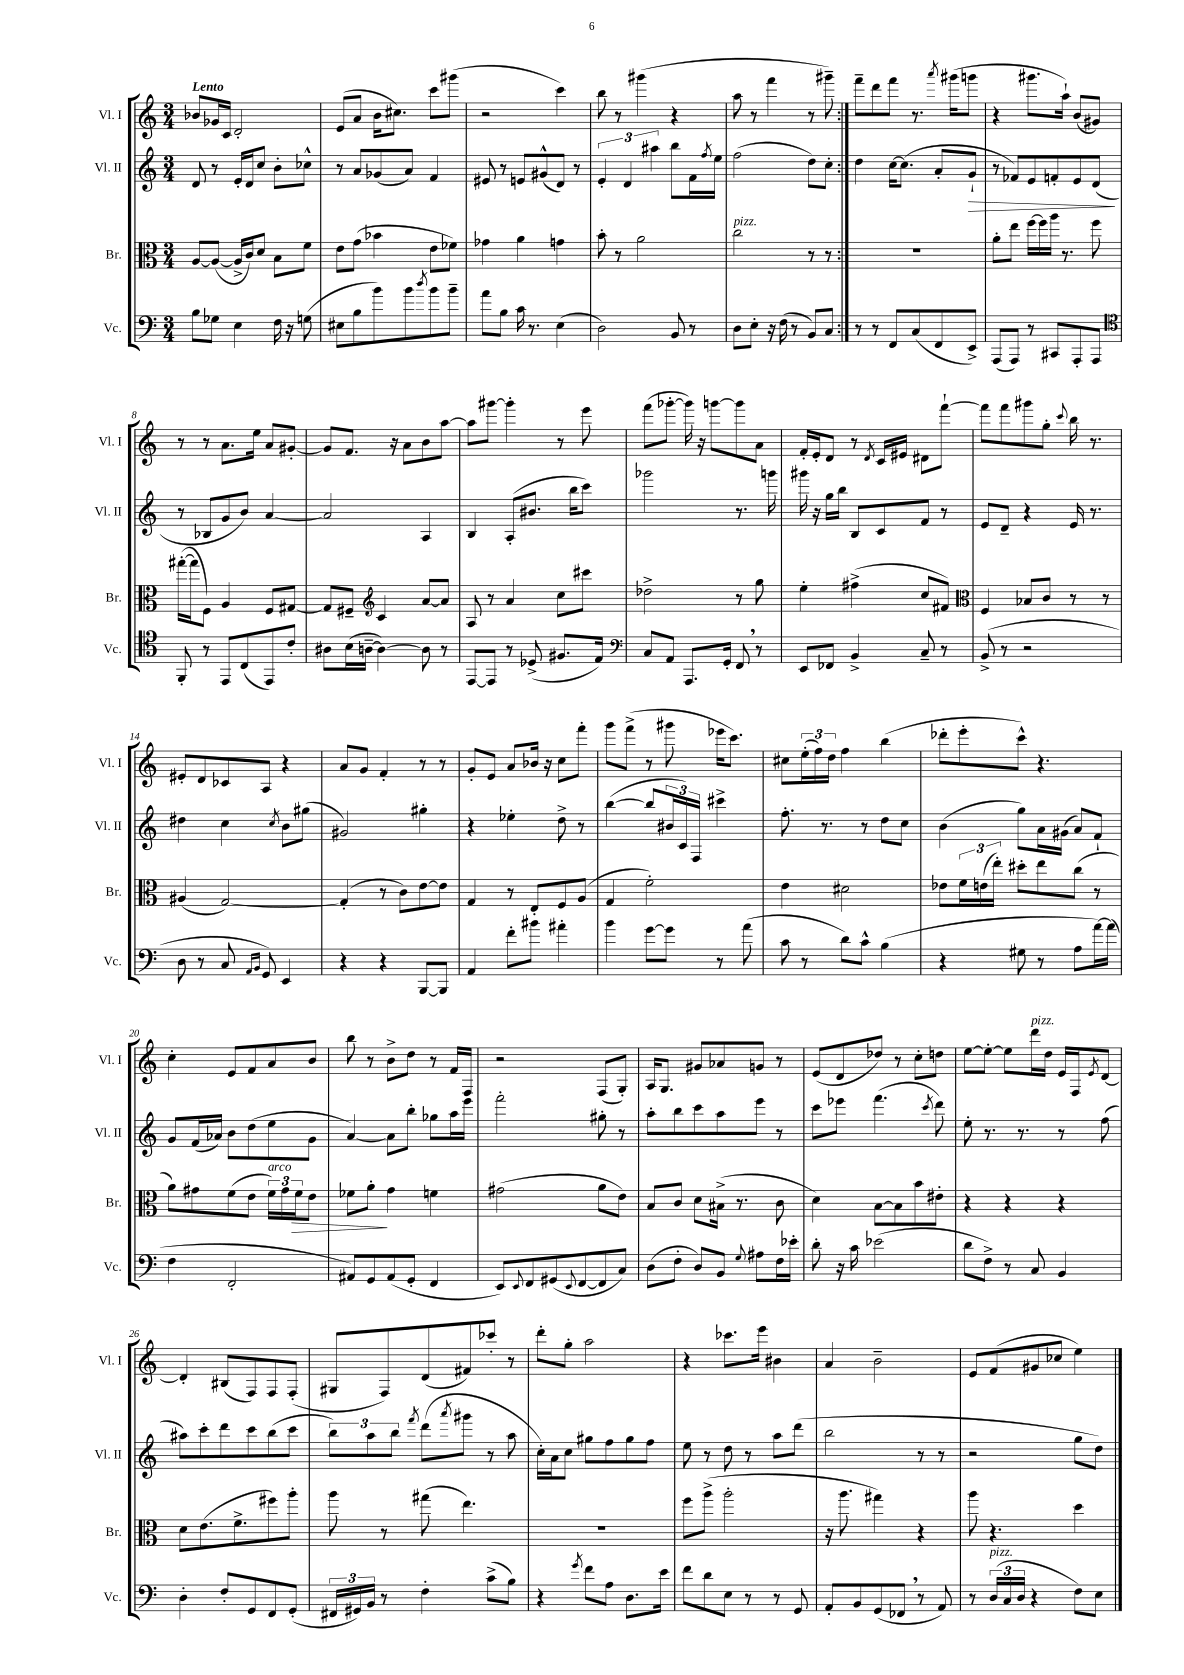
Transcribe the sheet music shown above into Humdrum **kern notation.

**kern	**kern	**kern	**kern
*staff4	*staff3	*staff2	*staff1
*clefF4	*clefC3	*clefG2	*clefG2
*k[]	*k[]	*k[]	*k[]
*M3/4	*M3/4	*M3/4	*M3/4
8B\L	[8A/L	8d/	8b-/L
8G-\J	(8A/_J	8r	16g-/L
.	.	.	16c/JJ
4E\	16A^/]LL	16e'/LL	2d'/
.	16c/J)	16d/J	.
.	8d/J	8cc/J	.
16F\	8B\L	8b'\L	.
16r	.	.	.
(8G\	8f\J	8cc-^^\J	.
=	=	=	=
8E#\L	8e\L	8r	(8e/L
8B\	(8g\J	8a/L	8a/J
8b\)	4b-\	(8g-/	16b\LK
.	.	.	8.cc#\J)
8b\	.	8a/J)	.
8qdd/	.	.	.
8b\	8e\L	4f/	8ccc\L
8b~\J	8f-\J)	.	(8ggg#\J
=	=	=	=
8a\L	4g-\	8e#/	2r
8B\J	.	8r	.
16c\	4a\	8e/L	.
8.r	.	.	.
.	.	(8g#^^/	.
(4E\	4g\	8d/J)	4ccc\)
.	.	8r	.
=	=	=	=
2D\)	8b'\	6e'/	8bb\
.	8r	.	8r
.	.	6d/	.
.	2a\	.	(4ggg#\
.	.	6aa#\	.
8BB/	.	8bb\L	4r
8r	.	16f\L	.
.	.	8qff/	.
.	.	16ee\JJ	.
=	=	=	=
8D\L	2cc\	(2ff\	8aa\
8E'\J	.	.	8r
16r	.	.	4fff\
(16F\	.	.	.
8r	.	.	.
8BB/L)	8r	8dd\L)	8r
8C/J	8r	8cc'\J	8ggg#~\)
=:|!	=:|!	=:|!	=:|!
8r	2.r	4dd\	8fff~\L
8r	.	.	8ddd\
8FF/L	.	[16cc\LK	8fff\J
.	.	(8.cc\]J	.
(8C/	.	.	8.r
8FF/	.	8a'/L	.
.	.	.	8qaaa/
.	.	.	(16ggg#\LK
8EE^/J)	.	8g`/J	8ggg\J
=	=	=	=
(8AAA/L	8a'\L	8r	4r
8AAA/J)	8ee\J	8f-/L)	.
8r	[16ff\LL	8e/	8.ggg#\L
.	16ff\]	.	.
8CC#/L	16aa\JJ	8f'/	.
.	8.r	.	16aa`\Jk)
8AAA'/	.	8e/	(8b/L
8AAA/J	8ff\	(8d/J	8g#/J)
=	=	=	=
*clefC4	*	*	*
8FF'/	([16gg#'\LL	8r	8r
.	16gg#\]J	.	.
8r	8F\J)	8B-/L	8r
8EE/L	4A/	8g/	8.a\L
(8C/	.	8b/J)	.
.	.	.	16ee\Jk
8EE/)	8F/L	[4a/	8a/L
8c'/J	[8G#/J	.	[8g#'/J
=	=	=	=
8A#\L	8G#/]L	2a/]	8g#/]L
(16B\L	8F#~/J	.	8.f/J
[16A~\JJ	.	.	.
*	*clefG2	*	*
4A\_)	4c/	.	.
.	.	.	16r
.	.	.	8a\L
8A\]	[8a/L	4A/	8b\
8r	8a/]J	.	[8aa\J
=	=	=	=
[8EE/L	8A/	4B/	8aa\]L
8EE/]J	8r	.	[8ggg#\J
8r	4a/	(8A'/L	4ggg#'\]
(8D-^/	.	8.b#/J	.
8.F#/L	8cc\L	.	8r
.	.	16bb\LK	.
.	8ccc#\J	8ccc\J)	8eee\
16E/Jk)	.	.	.
=	=	=	=
*clefF4	*	*	*
8C/L	2dd-^\	2ggg-\	(8fff\L
8AA/J	.	.	[8ggg-'\J
8.AAA/L	.	.	16ggg-\])
.	.	.	16r
.	.	.	[8ggg\L
16GG'/Jk	.	.	.
8FF/	8r	8.r	8ggg\]
8r	8gg\	.	8a\J
.	.	16ggg\	.
=	=	=	=
8EE/L	4ee'\	16ggg#\	16f'/LL
.	.	16r	16e'/J
8FF-/J	.	16gg\LL	8d/J
.	.	16bb\JJ	.
4BB^/	(4ff#^\	8B/L	8r
.	.	.	8qd/
.	.	8c/	16c/LL
.	.	.	16e#/JJ
8C~/	8cc/L	8f/J	8d#\L
8r	8f#/J)	8r	[8fff`\J
=	=	=	=
*	*clefC3	*	*
(8BB^/	4F/	8e/L	8fff\]L
8r	.	8d~/J	8fff\
2r	8B-/L	4r	8ggg#\
.	8c/J	.	8gg'\J
.	.	.	8qqccc/
.	8r	16e/	16bb\
.	.	8.r	8.r
.	8r	.	.
=	=	=	=
8D\	(4A#/	4dd#\	8e#'/L
8r	.	.	8d/
8C/	[2G/)	4cc\	8c-/
16qqAA/LL	.	.	.
16qqBB/JJ	.	.	.
8GG/)	.	.	8A/J
.	.	8qcc/	.
4EE/	.	8b\L	4r
.	.	(8gg#\J	.
=	=	=	=
4r	(4G'/]	2g#/)	8a/L
.	.	.	8g/J
4r	8r	.	4f'/
.	8c\L)	.	.
[8BBB/L	[8e\	4gg#'\	8r
8BBB/]J	8e\]J	.	8r
=	=	=	=
4AA/	4G/	4r	8g'/L
.	.	.	8e/J
8f'\L	8r	4ee-'\	8a/L
8b#\J	8E'/L	.	16b-/Jk
.	.	.	16r
4a#'\	8F/	8dd^\	8cc\L
.	(8A/J	8r	8fff'\J
=	=	=	=
4b\	4G/	([4bb\	8ggg\L
.	.	.	(8fff^\J
[8g\L	2f'\)	8bb/]L	8r
8g\]J	.	24b#/L	8ggg#\
.	.	24c/)	.
.	.	24F/JJ	.
8r	.	4ccc#^\	16eee-\LK
.	.	.	8.ccc\J)
(8a\	.	.	.
=	=	=	=
8c\	4e\	8.ff'\	8cc#\L
8r	.	.	(24ee'\L
.	.	.	24ff\)
.	.	8.r	.
.	.	.	24dd\JJ
8d\L)	2d#\	.	4ff\
8c^^\J	.	8r	.
(4B\	.	8dd\L	(4bb\
.	.	8cc\J	.
=	=	=	=
4r	8e-\L	(4b\	8ddd-'\L
.	24f\L	.	8eee'\
.	(24e\	.	.
.	24ee'\JJ)	.	.
8G#\	8dd#'\L	8gg\L)	8ccc^^\J)
8r	8ee\	16a\L	4.r
.	.	(16g#\JJ	.
8A\L	(8cc\J	8a/L)	.
[16a\L)	8r	8f`/J	.
(16a\]JJ	.	.	.
=	=	=	=
4F\	8a\L)	8g/L	4cc'\
.	8g#\	(16f/L	.
.	.	16a-/JJ)	.
2FF'/	(8f\	8b\L	8e/L
.	8e\J	(8dd\	8f/
.	24f\LL)	8ee\	8a/
.	24g#\	.	.
.	24f\J	.	.
.	8e\J	8g\J	8b/J
=	=	=	=
8AA#/L)	8f-\L	[4a/)	8bb\
8GG/	8a'\J	.	8r
(8AA#/	4g\	8a\]L	8b^\L
8GG'/J	.	8bb'\J	8dd\J
4FF/	4f\	8gg-\L	8r
.	.	16aa\L	16f/LL
.	.	16eee\JJ	16F/JJ
=	=	=	=
8EE/L)	(2g#\	2fff'\	2r
8qqEE/	.	.	.
8FF/	.	.	.
(8GG#/	.	.	.
8qqEE/	.	.	.
[8FF/	.	.	.
8FF/]	8a\L	8gg#'\	(8F/L
8C/J)	8e\J)	8r	8G'/J)
=	=	=	=
(8D\L	8B/L	8aa'\L	16A/LK
.	.	.	8.G/J
8F'\J	8c/J	8bb\	.
8D/L)	8d\L	8ccc\	8g#/L
8BB/J	(16B#^\Jk	8aa\	8a-/
.	8.r	.	.
8qqG/	.	.	.
8A#\L	.	8eee\J	8g/J
16F\L	8c\	8r	8r
16e-'\JJ	.	.	.
=	=	=	=
8d'\	4d\)	8ccc\L	(8e/L
16r	.	8eee-\J	8d/
16c\	.	.	.
(2e-\	[8B\L	(4.fff\	8dd-/J)
.	8B\]	.	8r
.	8b\	.	8cc'\L
.	.	8qccc/	.
.	8e#'\J	8ddd\)	8dd\J
=	=	=	=
8d\L	4r	8ee'\	[8ee\L
8F^\J)	.	8.r	8ee'\_J
8r	4r	.	8ee\]L
.	.	8.r	.
8C/	.	.	16ddd\L
.	.	.	16dd\JJ
4BB/	4r	8r	16e/LL
.	.	.	16F/J
.	.	.	8qe/
.	.	(8ff\	[8d/J
=	=	=	=
4D'\	8d\L	8aa#\L)	4d'/]
.	(8.e\	8ccc'\	.
8F'/L	.	8ddd\	(8B#/L
.	8.f^\	.	.
8GG/	.	8ccc\	8F/)
8FF/	8ff#\)	(8bb\	8F/
(8GG'/J	8aa'\J	8ccc\J	(8F'/J
=	=	=	=
24FF#/LL	8aa\	12bb\L)	8G#/L
24GG#/)	.	.	.
24BB/JJ	.	12aa\	.
8r	8r	.	8F/)
.	.	12bb\J	.
.	.	8qfff/	.
4F'\	(8gg#\	(8ddd\L	(8d/
.	.	8qaaa/	.
.	4.ee\)	8ggg#\J	8f#/)
(8c^\L	.	8r	8ccc-'/J
8B\J)	.	8aa\	8r
=	=	=	=
4r	2.r	16cc'\LL)	8ddd'\L
.	.	16a\J	.
.	.	8cc\J	8gg'\J
8qg/	.	.	.
8f\L	.	8gg#\L	2aa\
8A\J	.	8ff\	.
8.D\L	.	8gg#\	.
.	.	8ff\J	.
16e\Jk	.	.	.
=	=	=	=
8f\L	8ff\L	8ee\	4r
8d\	(8aa^\J	8r	.
8E\J	2aa'\	8dd\	8.ccc-\L
8r	.	8r	.
.	.	.	16eee\Jk
8r	.	8aa\L	4b#\
8GG/	.	(8ddd\J	.
=	=	=	=
8AA'/L	16r	2bb\	4a/
.	8.aa\	.	.
8BB/	.	.	.
(8GG/	4gg#\)	.	2b~\
8FF-/J	.	.	.
8r	4r	8r	.
8AA/)	.	8r	.
=	=	=	=
8r	8aa\	2r	8e/L
(24D/LL	4.r	.	(8f/
24C/	.	.	.
24D/JJ	.	.	.
4r	.	.	8g#/
.	.	.	8cc-/J
8F\L)	4dd\	8gg\L	4ee\)
8E\J	.	8dd\J)	.
==	==	==	==
*-	*-	*-	*-
